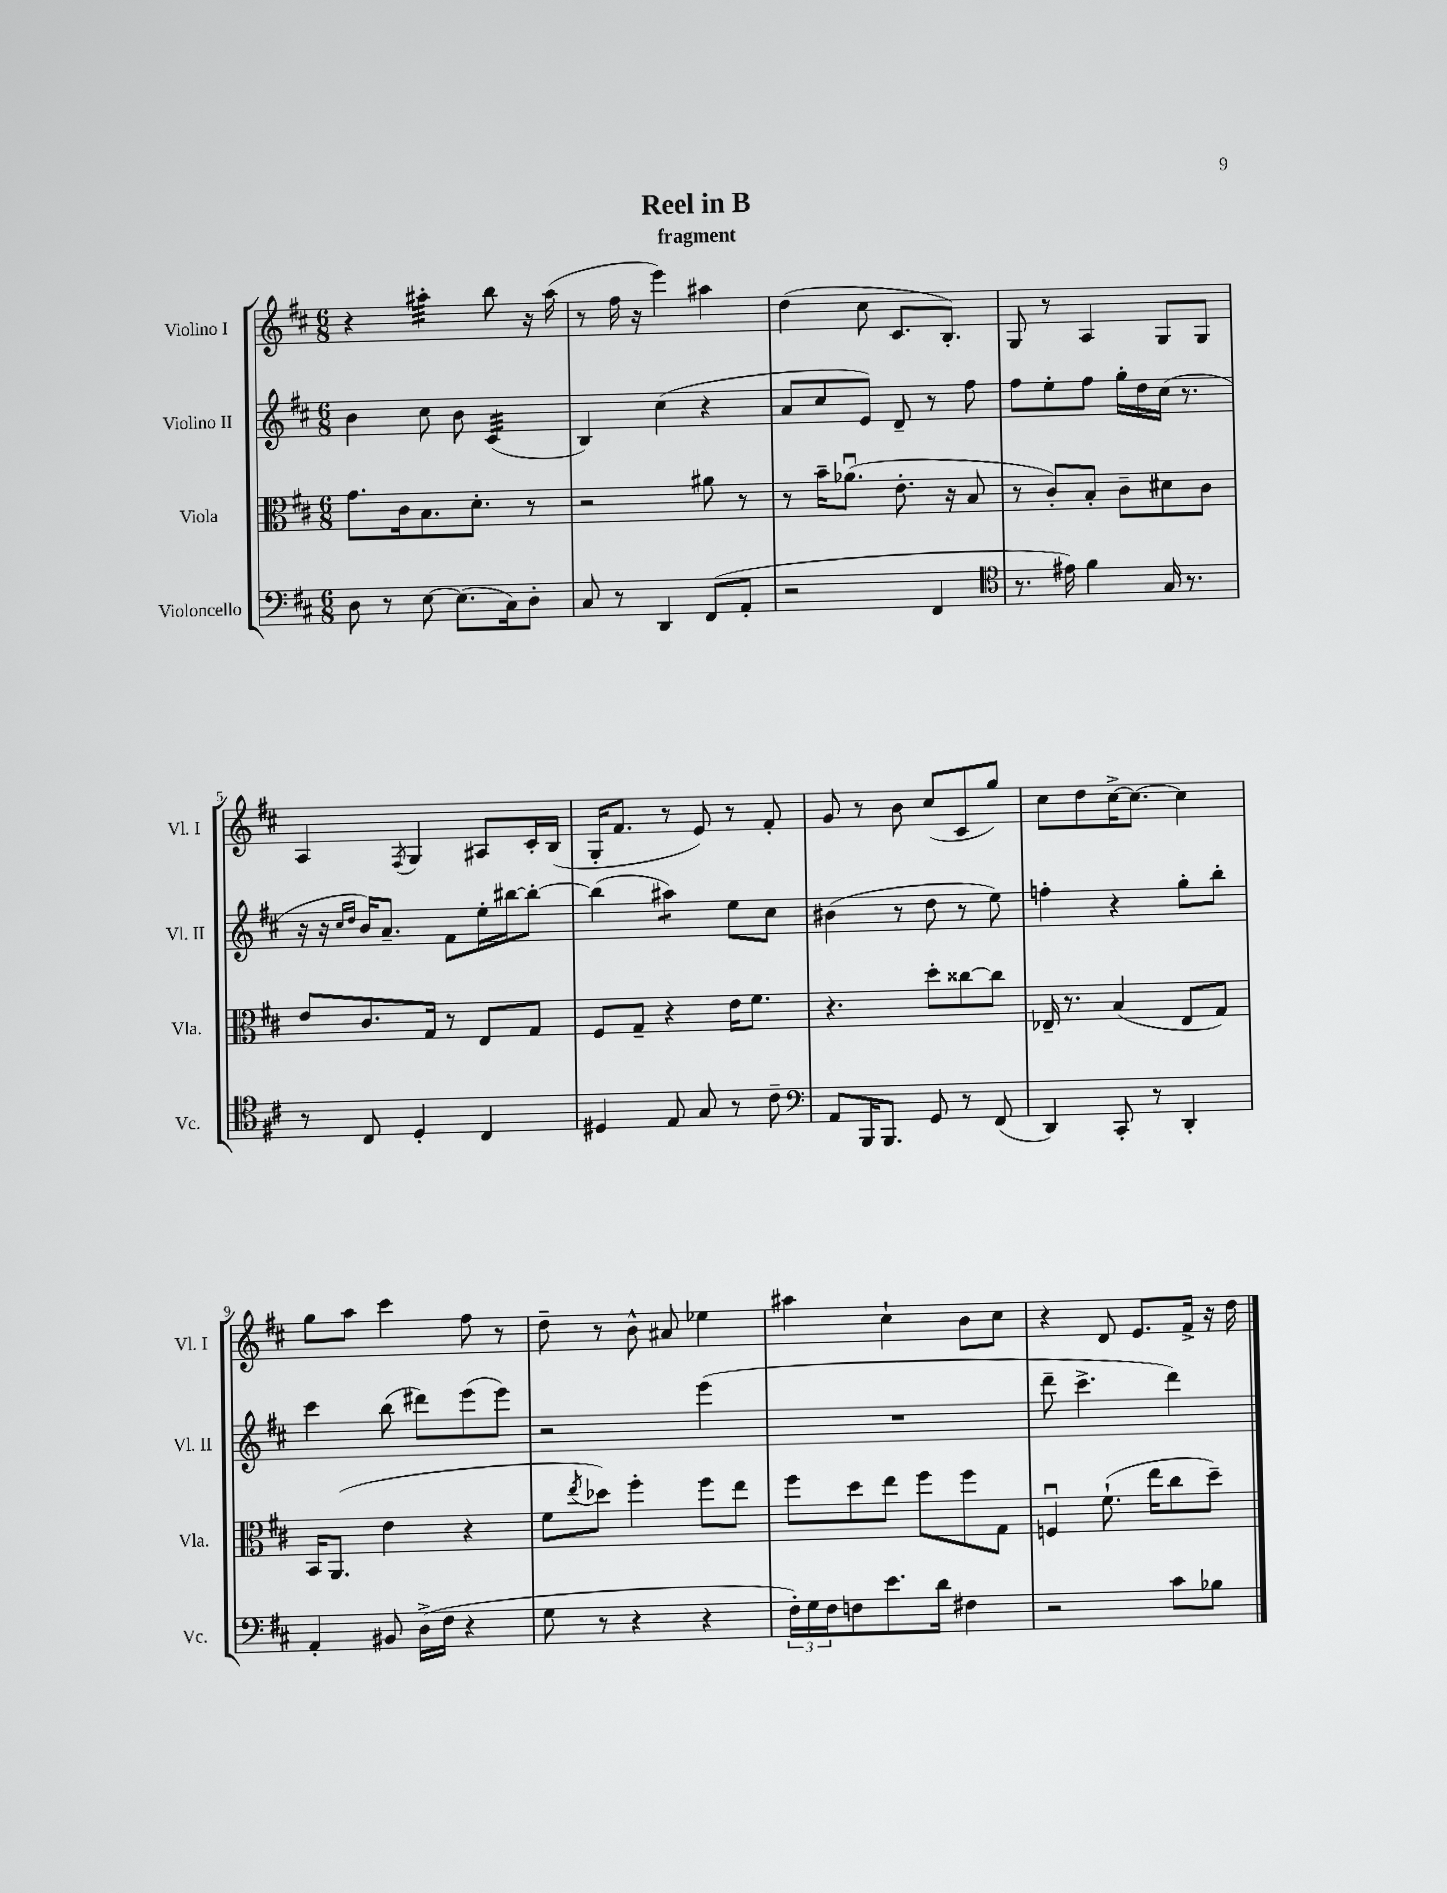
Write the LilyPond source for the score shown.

\header { title = "Reel in B" subtitle = "fragment" }
<<
\new StaffGroup <<
\new Staff = "s0" \with { instrumentName = "Violino I" shortInstrumentName = "Vl. I" } {
    \clef treble \key d \major \numericTimeSignature \time 6/8
    r4 ais''4:32-. b''8 r16 ais''16( |
    r8 fis''16 r16 e'''4) ais''4 |
    d''4( cis''8 cis'8. b8.-.) |
    g8 r8 a4 g8 g8 |
    a4 \acciaccatura { fis8 } g4 ais8 cis'16-. b16( |
    g16-. fis'8. r8 e'8) r8 fis'8-. |
    g'8 r8 b'8 cis''8( cis'8 g''8) |
    cis''8 d''8 cis''16~-> cis''8.~ cis''4 |
    g''8 a''8 cis'''4 fis''8 r8 |
    d''8-- r8 b'8-^ ais'8 ees''4 |
    ais''4 cis''4-! b'8 cis''8 |
    r4 d'8 e'8. fis'16-> r16 d''16 \bar "|." |
}
\new Staff = "s1" \with { instrumentName = "Violino II" shortInstrumentName = "Vl. II" } {
    \clef treble \key d \major \numericTimeSignature \time 6/8
    b'4 cis''8 b'8 cis'4:32( |
    b4) cis''4( r4 |
    a'8 cis''8 e'8) d'8-- r8 fis''8 |
    fis''8 e''8-. fis''8 g''16-. d''16 cis''16( r8. |
    r16 r16 \grace { cis''16 d''16 } b'16) a'8.-- fis'8 e''16-. bis''16~ bis''8~-. |
    bis''4( ais''4:8) e''8 cis''8 |
    bis'4( r8 d''8 r8 e''8) |
    f''4-. r4 g''8-. b''8-. |
    cis'''4 b''8( dis'''8) e'''8( e'''8) |
    r2 e'''4( |
    R2. |
    d'''8-- cis'''4.-> d'''4) \bar "|." |
}
\new Staff = "s2" \with { instrumentName = "Viola" shortInstrumentName = "Vla." } {
    \clef alto \key d \major \numericTimeSignature \time 6/8
    g'8. cis'16 b8. d'8.-. r8 |
    r2 ais'8 r8 |
    r8 b'16-- aes'8.\downbow( e'8.-. r16 b8 |
    r8 cis'8-.) b8-. cis'8-- dis'8 cis'8 |
    e'8 cis'8. g16 r8 e8 g8 |
    fis8 g8-- r4 e'16 fis'8. |
    r4. d''8-. cisis''8~ cisis''8 |
    ees16-- r8. b4( ees8 g8) |
    b,16 a,8.( e'4 r4 |
    fis'8 \acciaccatura { e''8 } des''8) fis''4-. fis''8 e''8 |
    fis''8 d''8 e''8 fis''8 fis''8 g8 |
    f4\downbow fis'8.-!( e''16 cis''8 d''8--) \bar "|." |
}
\new Staff = "s3" \with { instrumentName = "Violoncello" shortInstrumentName = "Vc." } {
    \clef bass \key d \major \numericTimeSignature \time 6/8
    d8 r8 e8~ e8.( cis16) d8-. |
    cis8 r8 d,4 fis,8( a,8-. |
    r2 fis,4 |
    \clef tenor r8. eis'16) fis'4 g16 r8. |
    r8 cis8 d4-. cis4 |
    dis4 e8 g8 r8 cis'8-- |
    \clef bass a,8 b,,16 b,,8. g,8 r8 fis,8( |
    d,4) cis,8-. r8 d,4-. |
    a,4-. bis,8 d16->( fis16 r4 |
    g8 r8 r4 r4 |
    \tuplet 3/2 { fis16-.) g16 fis16 } f8 e'8. d'16 fis4 |
    r2 cis'8 bes8 \bar "|." |
}
>>
>>
